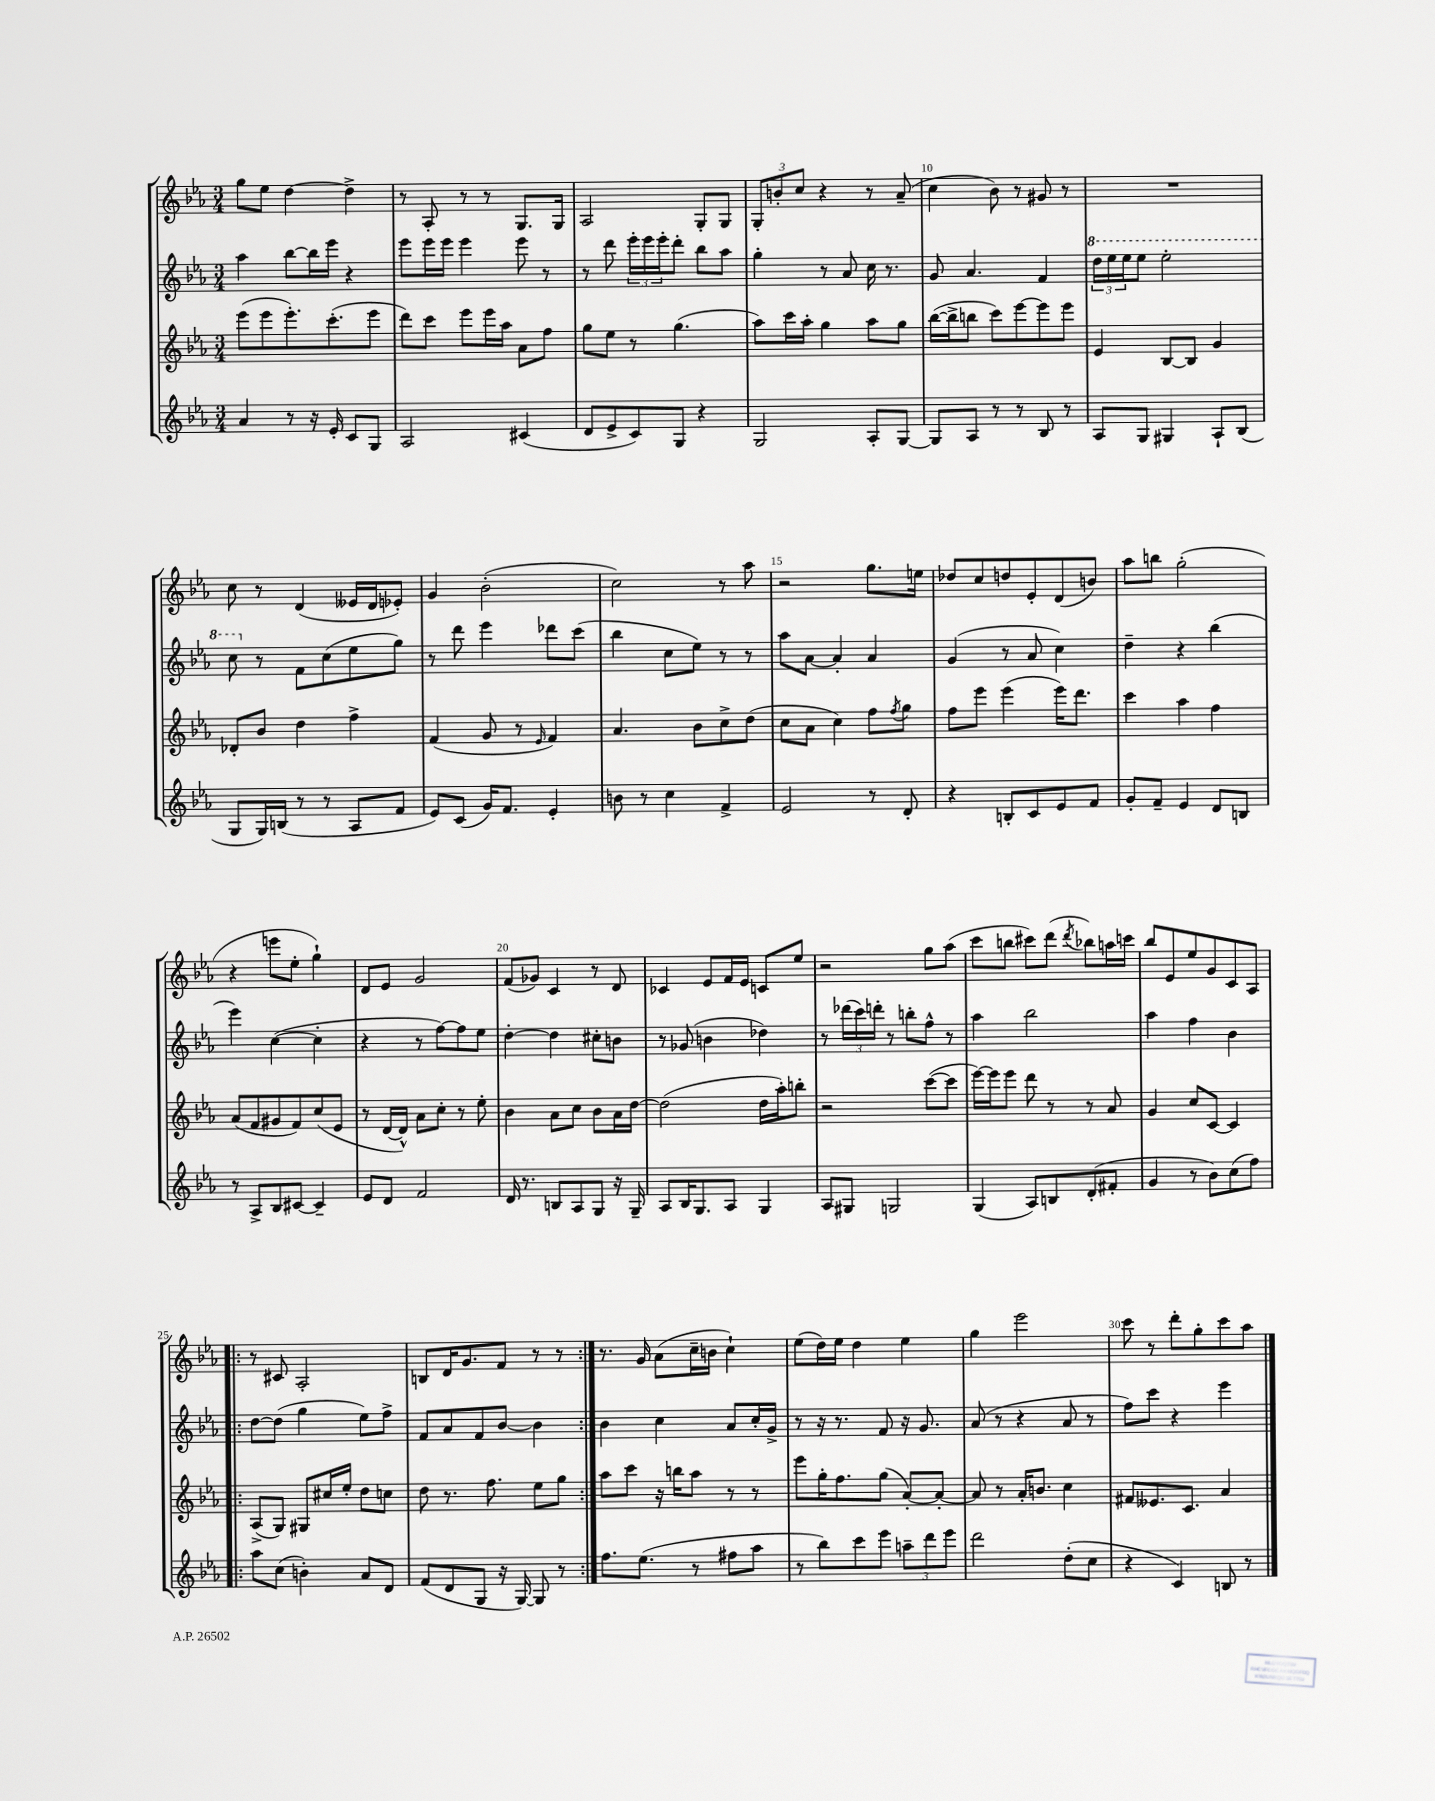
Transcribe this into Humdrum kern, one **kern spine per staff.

**kern	**kern	**kern	**kern
*part4	*part3	*part2	*part1
*staff4	*staff3	*staff2	*staff1
*clefG2	*clefG2	*clefG2	*clefG2
*k[b-e-a-]	*k[b-e-a-]	*k[b-e-a-]	*k[b-e-a-]
*M3/4	*M3/4	*M3/4	*M3/4
=6	=6	=6	=6
4a-/	(8eee-\L	4aa-\	8gg\L
.	8eee-\	.	8ee-\J
8r	8.eee-'\)	[8bb-\L	[4dd\
16r	.	16bb-\L]	.
16e-'/	(8.ccc'\	16eee-\JJ	.
8c/L	.	4r	4dd^\]
8G/J	8eee-\J	.	.
=7	=7	=7	=7
2A-/	8ddd\L)	8eee-\L	8r
.	8ccc\J	16eee-\L	8A-'/
.	.	16eee-\JJ	.
.	8eee-\L	4eee-\	8r
.	16eee-\L	.	8r
.	16aa-\JJ	.	.
(4c#X/	8a-\L	8eee-\	8.G/L
.	8ff\J	8r	.
.	.	.	16G/Jk
=8	=8	=8	=8
8d/L	8gg\L	8r	2A-/
8e-^/	8ee-\J	8ddd\	.
8c/)	8r	24eee-'\LL	.
.	.	24eee-\	.
.	.	24eee-'\J	.
8G/J	(4.gg\	8ddd'\J	.
4r	.	8bb-\L	8G'/L
.	.	8aa-\J	8G/J
=9	=9	=9	=9
2G/	8aa-\L)	4gg'\	12G'/L
.	.	.	12bn'/
.	16ccc\L	.	.
.	.	.	12cc/J
.	16aa-'\JJ	.	.
.	4gg\	8r	4r
.	.	8a-/	.
8A-'/L	8aa-\L	16cc\	8r
.	.	8.r	.
[8G/J	8gg\J	.	(8a-~/
=10	=10	=10	=10
8G/L]	([16bb-\LL	8g/	4cc\
.	16bb-^\J]	.	.
8A-/J	8bbn\J	4.a-/	.
8r	8ccc\L)	.	8b-\)
8r	[8eee-\	.	8r
8B-/	8eee-\]	4f/	8g#X/
8r	8eee-\J	.	8r
=11	=11	=11	=11
*	*	*8va	*
8A-/L	4e-/	24ddd\LL	2.r
.	.	24eee-\	.
.	.	24eee-\J	.
8G/J	.	8eee-\J	.
4G#X/	[8B-/L	2eee-'\	.
.	8B-/J]	.	.
8A-`/L	4g/	.	.
(8B-/J	.	.	.
!!LO:LB:g=z
=12	=12	=12	=12
8G/L	8d-X'/L	8ccc\	8cc\
*	*	*X8va	*
16G/L)	8b-/J	8r	8r
(16Bn/JJ	.	.	.
8r	4dd\	8f\L	(4d/
8r	.	(8cc\	.
8A-/L	4ff^\	8ee-\	16e--X/LL
.	.	.	16d/J
8f/J	.	8gg\J)	8e-X'/J)
=13	=13	=13	=13
8e-/L)	(4f/	8r	4g/
(8c/J	.	8ddd\	.
16g/KL)	8g/	4eee-\	(2b-'\
8.f/J	.	.	.
.	8r	.	.
.	16qqe-/	.	.
4e-'/	4f/)	8ddd-X\L	.
.	.	(8ccc\J	.
=14	=14	=14	=14
8bn\	4.a-/	4bb-\	2cc\)
8r	.	.	.
4cc\	.	8cc\L	.
.	8b-\L	8ee-\J)	.
4f^/	8cc^\	8r	8r
.	(8dd\J	8r	8aa-\
=15	=15	=15	=15
2e-/	8cc\L	8aa-\L	2r
.	8a-\J	[8a-\J	.
.	4cc\)	4a-'/]	.
8r	8ff\L	4a-/	8.gg\L
.	8qff/	.	.
8d'/	8gg\J	.	.
.	.	.	16een\Jk
=16	=16	=16	=16
4r	8ff\L	(4g/	8dd-X/L
.	8eee-\J	.	8cc/
8Bn'/L	(4eee-\	8r	8ddn/
8c/	.	8a-/	8e-'/
8e-/	16eee-\KL)	4cc\)	(8d/
.	8.ddd\J	.	.
8f/J	.	.	8bn/J)
=17	=17	=17	=17
8g'/L	4ccc\	4dd~\	8aa-\L
8f~/J	.	.	8bbn\J
4e-/	4aa-\	4r	(2gg'\
8d/L	4ff\	(4bb-\	.
8Bn/J	.	.	.
!!LO:LB:g=z
=18	=18	=18	=18
8r	(8a-/L	4eee-\)	4r
8A-^/L	8f/	.	.
8B-/	8g#X/	([4cc\	8eeen\L
[8c#X/J	8f/)	.	8ee-'\J
4c#~/]	(8cc/	4cc'\]	4gg`\)
.	8e-/J	.	.
=19	=19	=19	=19
8e-/L	8r	4r	8d/L
8d/J	[16d/LL	.	8e-/J
.	16d^^/JJ])	.	.
2f/	8a-\L	8r	2g/
.	8cc'\J	[8ff\L)	.
.	8r	8ff\]	.
.	8ee-'\	8ee-\J	.
=20	=20	=20	=20
16d/	4b-\	[4dd'\	(8f/L
8.r	.	.	.
.	.	.	8g-X/J)
8Bn/L	8a-\L	4dd\]	4c/
8A-/	8cc\J	.	.
8G/J	8b-\L	8cc#X'\L	8r
16r	16a-\L	8bn\J	8d/
16G~/	[16dd\JJ	.	.
=21	=21	=21	=21
8A-/L	(2dd\]	8r	4c-X/
16B-/K	.	(8g-X/	.
8.G/	.	.	.
.	.	4bn\	8e-/L
8A-/J	.	.	16f/L
.	.	.	16e-/JJ
4G/	16dd\LL	4dd-X\)	8cn/L
.	16aa-'\J)	.	.
.	8bbn'\J	.	8ee-/J
=22	=22	=22	=22
8A-/L	2r	8r	2r
8G#X/J	.	(24ddd-X\LL	.
.	.	24ccc\)	.
.	.	24dddn'\JJ	.
2Gn/	.	8r	.
.	.	8bbn'\L	.
.	([8ccc\L	8ff^^\J	8gg\L
.	8ccc\J]	8r	(8aa-\J
=23	=23	=23	=23
(4G/	[16eee-\LL)	4aa-\	8ccc\L
.	16eee-\J]	.	.
.	8eee-\J	.	8bbn\J
8A-/L)	8ddd\	2bb-\	8ccc#X\L)
8Bn/	8r	.	(8ddd\J
.	.	.	8qddd/
(8d'/	8r	.	8bb-X\L)
8f#X'/J	8a-/	.	16aan\L
.	.	.	16cccn\JJ
=24	=24	=24	=24
4g/	4g/	4aa-\	8bb-/L
.	.	.	8e-/
8r	8cc/L	4ff\	8ee-/
8b-\L)	[8c/J	.	8g/
(8cc\	4c/]	4b-\	8c/
8ff\J)	.	.	8A-/J
!!LO:LB:g=z
=25!|:	=25!|:	=25!|:	=25!|:
8aa-\L	(8A-^/L	[8dd\L	8r
(8cc\J	8G/J)	(8dd\J]	8c#X/
4bn'\)	8G#X/L	4gg\	2A-'/
.	16cc#X/L	.	.
.	16ee-'/JJ	.	.
8a-/L	8dd\L	8ee-\L)	.
8d/J	8ccn\J	8ff^\J	.
=26	=26	=26	=26
(8f/L	8dd\	8f/L	8Bn/L
8d/	8.r	8a-/	16d/K
.	.	.	8.g/
8G/J	.	8f/	.
.	8.ff\	.	.
16r	.	[8b-/J	8f/J
[16G/)	.	.	.
8G/]	8ee-\L	4b-\]	8r
8r	8gg\J	.	8r
=27:|!	=27:|!	=27:|!	=27:|!
8.ff\L	8aa-\L	4b-\	8.r
.	8ccc\J	.	.
(8.ee-\J	.	.	16g/
.	16r	4cc\	(8a-\L
.	16bbn\KL	.	.
8r	8aa-\J	.	16cc~\L
.	.	.	16bn\JJ
8ff#X\L	8r	8a-/L	4cc`\)
8aa-\J	8r	16cc'/L	.
.	.	16g^/JJ	.
=28	=28	=28	=28
8r	8eee-\L	8r	(8ee-\L
8bb-\L)	16gg'\K	16r	16dd\L)
.	8.ff\	8.r	16ee-\JJ
8ccc\	.	.	4dd\
8eee-\J	(8gg\J	8f/	.
12aan~\L	[8a-'/L)	16r	4ee-\
.	.	8.g/	.
12ddd\	.	.	.
.	8a-'/J_	.	.
12eee-\J	.	.	.
=29	=29	=29	=29
2ddd\	8a-/]	(8a-/	4gg\
.	8r	8r	.
.	16a-'/KL	4r	2eee-\
.	8.bn/J	.	.
(8dd'\L	4cc\	8a-/	.
8cc\J	.	8r	.
=30	=30	=30	=30
4r	8f#X/L	8ff\L)	8ccc\
.	8.e--X/	8ccc\J	8r
4c/)	.	4r	8ddd'\L
.	8.c/J	.	.
.	.	.	8gg'\
8Bn/	4a-/	4eee-\	8ccc\
8r	.	.	8aa-\J
==	==	==	==
*-	*-	*-	*-
